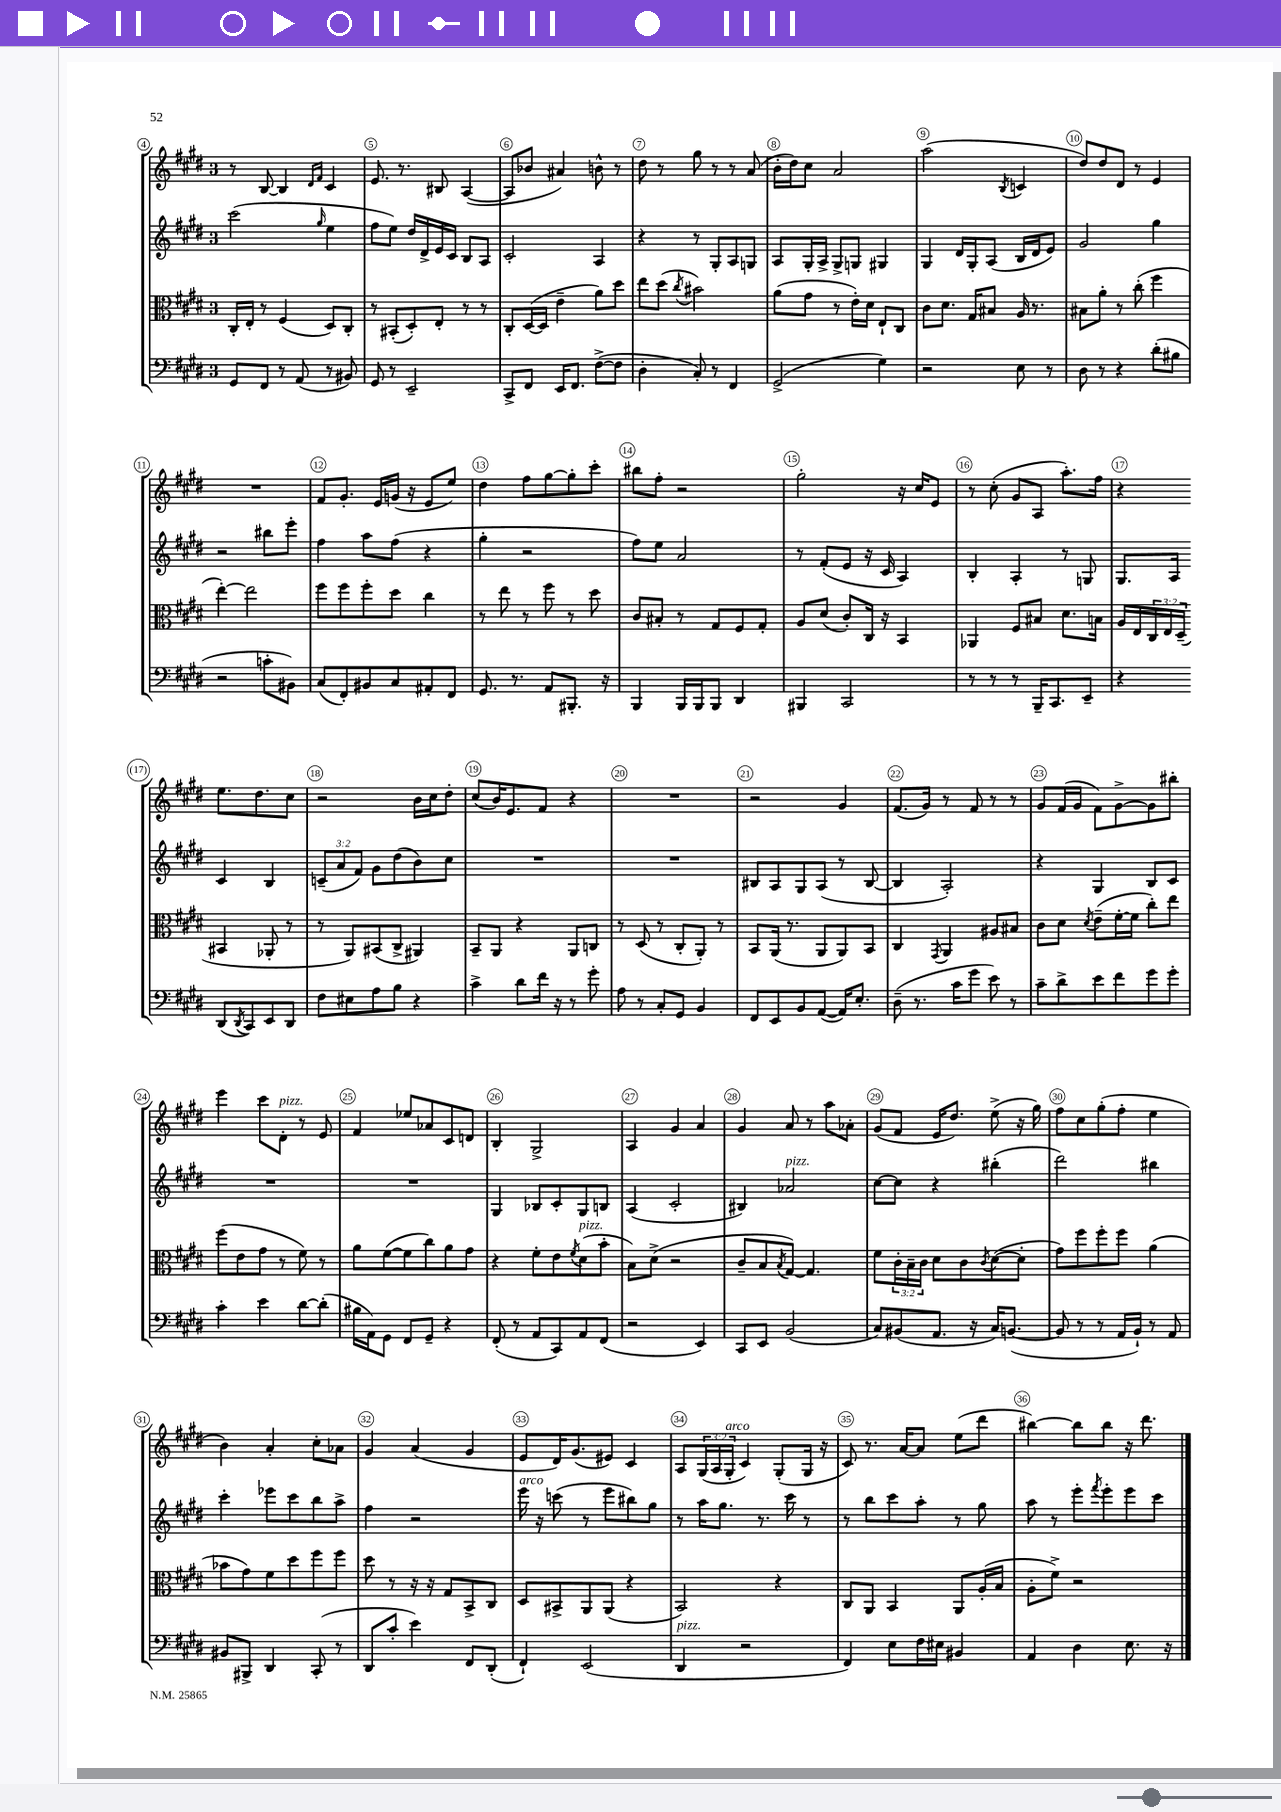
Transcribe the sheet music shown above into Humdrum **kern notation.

**kern	**kern	**kern	**kern
*staff4	*staff3	*staff2	*staff1
*clefF4	*clefC3	*clefG2	*clefG2
*k[f#c#g#d#]	*k[f#c#g#d#]	*k[f#c#g#d#]	*k[f#c#g#d#]
*M3/4	*M3/4	*M3/4	*M3/4
8GG#	16C#'	(2ccc#	8r
.	16E'	.	.
8FF#	8r	.	[8B
8r	(4F#	.	4B]
(8AA	.	.	.
.	.	.	16qqd#
.	.	16qqgg#	16qqf#
8r	8D#)	4ee	4c#
8BB#)	8C#'	.	.
=	=	=	=
8GG#	8r	8ff#	8.e
8r	(8BB#'	8ee)	.
.	.	.	8.r
2EE~	8D#')	16dd#	.
.	.	16d#^	.
.	8E'	16e	8B#
.	.	16c#	.
.	8r	8B	([4A
.	8r	8A	.
=	=	=	=
8CC#^	8C#'	2c#'	8A]
8FF#	([16D#	.	8b-
.	16D#]	.	.
16EE	4e~	.	4a#)
8.FF#	.	.	.
([8F#^	8a)	4A	8b^^
8F#]	8dd#	.	8r
=	=	=	=
4D#'	8ee	4r	8dd#
.	(8dd#	.	8r
.	8qcc#	.	.
8C#')	2b#)	8r	8gg#
8r	.	8G#'	8r
4FF#	.	8A	8r
.	.	8G	(8a
=	=	=	=
(2GG#^	(8a	8A	16b'
.	.	.	16dd#)
.	8g#	16G#'	8cc#
.	.	16A^	.
.	8r	8G#^	2a
.	16e')	8G	.
.	16d#	.	.
4G#)	8E`	4G#	.
.	8C#	.	.
=	=	=	=
2r	8c#	4G#	(2aa
.	8.d#	.	.
.	.	16d#	.
.	16G#	16G#'	.
.	8B#	(8A	.
.	.	.	8qB
8E	16A	16B	4c
.	8.r	16d#	.
8r	.	8e)	.
=	=	=	=
8D#	8B#	2g#	8dd#)
8r	8a'	.	8dd#
4r	8r	.	8d#
.	(8cc#'	.	8r
(8d#'	4ff#	4gg#	4e
8B#	.	.	.
=	=	=	=
2r	[4ee')	2r	2.r
.	2ee]	.	.
8c'	.	8bb#	.
8BB#)	.	8eee'	.
=	=	=	=
(8C#	8ff#	4ff#	8f#
8FF#')	8ff#	.	8.g#'
8BB#	8ff#'	8aa	.
.	.	.	16e
8C#	8dd#	(8ff#	(16g
.	.	.	16r
8AA#'	4cc#	4r	8e
8FF#	.	.	8ee)
=	=	=	=
8.GG#	8r	4gg#'	4dd#
.	8ee	.	.
8.r	.	.	.
.	8r	2r	8ff#
8AA	8ff#	.	[8gg#
8.BBB#'	8r	.	8gg#']
.	8dd#	.	8ccc#'
16r	.	.	.
=	=	=	=
4BBB	8c#	8ff#)	8bb#
.	8B#'	8ee	8ff#'
16BBB	8r	2a	2r
16BBB	.	.	.
8BBB	8G#	.	.
4DD#	8F#	.	.
.	8G#'	.	.
=	=	=	=
4BBB#	8A	8r	2gg#'
.	(8d#	(8f#'	.
2CC#	8c#')	8e	.
.	16C#	16r	.
.	16r	16c#	.
.	4BB	4A)	16r
.	.	.	16cc#
.	.	.	8e
=	=	=	=
8r	4AA-	4B'	8r
8r	.	.	(8cc#'
8r	8F#	4A'	8g#
16BBB~	8B#	.	8A
8.CC#	.	.	.
.	8.d#	8r	8.aa')
8EE~	.	8G	.
.	16B	.	16ff#
=	=	=	=
4r	16A	8.G#	4r
.	16E	.	.
.	24C#	.	.
.	24E	.	.
.	.	16A	.
.	(24D#~	.	.
(8DD#	4BB#	4c#	8.ee
8qDD#	.	.	.
8CC#)	.	.	.
.	.	.	8.dd#
8EE	8AA-'	4B	.
8DD#	8r	.	8cc#
=	=	=	=
8F#	8r	(12c~	2r
.	.	12a	.
8E#	8AA)	.	.
.	.	12f#)	.
8A	(8BB#	8g#	.
8B	8C#^	(8dd#	.
4r	4AA#)	8b)	16b
.	.	.	16cc#
.	.	8cc#	8dd#'
=	=	=	=
4c#^	8BB~	2.r	(8cc#
.	8AA	.	16b)
.	.	.	8.e
8d#	4r	.	.
16f#	.	.	8f#
16r	.	.	.
8r	8AA	.	4r
8g#'	8C	.	.
=	=	=	=
8A	8r	2.r	2.r
8r	(8D#	.	.
8C#'	8r	.	.
8GG#	8C#'	.	.
4BB	8AA')	.	.
.	8r	.	.
=	=	=	=
8FF#	8BB	8B#	2r
8EE	(16AA	8A	.
.	8.r	.	.
8BB	.	8G#	.
([8AA	8AA	(8A	.
16AA])	8AA)	8r	4g#
8.E'	.	.	.
.	8BB	[8B#	.
=	=	=	=
(8D#~	4C#	4B#]	(8.f#
8.r	.	.	.
.	.	.	16g#)
.	8qGG#	.	.
.	4AA	2A')	8r
16c#	.	.	.
8g#	.	.	8f#
8e)	8A#	.	8r
8r	8B#	.	8r
=	=	=	=
8c#~	8c#	4r	8g#
8d#^	8d#	.	(16f#
.	.	.	16g#
.	8qd#	.	.
8e	(8e~	4G#	8f#)
8f#	[16f#'	.	[8g#^
.	16f#]	.	.
8g#	8cc#')	8B	8g#]
8g#'	8ee	8c#	8bb#'
=	=	=	=
4c#'	(8ff#	2.r	4eee
.	8e	.	.
4e	8g#	.	8ccc#
.	8r	.	8d#'
[8d#	8f#)	.	8r
(8d#']	8r	.	8e
=	=	=	=
16B#	8a	2.r	4f#
16AA)	.	.	.
8GG#	([8f#	.	.
8FF#	8f#]	.	8ee-
8GG#~	8cc#)	.	8a-
4r	8a	.	8c#
.	8g#	.	8d
=	=	=	=
(8FF#'	4r	4G#	4B'
8r	.	.	.
8AA	8f#'	8B-	2G#^
8CC#)	8e	8c#'	.
.	8qf#	.	.
8AA	(8d#	8G#	.
(8FF#	8b'	8B	.
=	=	=	=
2r	8B)	(4A	4A
.	(8d#^	.	.
.	2r	2c#'	4g#
4EE)	.	.	4a
=	=	=	=
8CC#	8c#~	4B#)	4g#
8EE	8B	.	.
.	8qB	.	.
(2BB	[8G#)	2a-	8a
.	4.G#]	.	8r
.	.	.	8aa
.	.	.	8a-'
=	=	=	=
8C#)	8f#	[8cc#	(8g#
(8BB#	24c#'	8cc#]	8f#
.	24B~	.	.
.	24c#	.	.
8.AA	8d#	4r	16e
.	.	.	8.dd#)
.	8c#	.	.
16r	.	.	.
.	8qc#	.	.
16C#)	([8d#	(4bb#'	(8ee^
([8.BB	.	.	.
.	8d#']	.	16r
.	.	.	16gg#)
=	=	=	=
8BB]	8g#)	2ddd#)	8ff#
8r	8ff#	.	8cc#
8r	8ff#'	.	(8gg#'
16AA	8ff#	.	8ff#'
16BB`)	.	.	.
8r	(4a	4bb#	4ee
8AA	.	.	.
=	=	=	=
8BB#	8b-	4ccc#'	4b)
8BBB#^	8g#)	.	.
4DD#	8f#	8eee-	4a'
.	8dd#	8ccc#	.
(8CC#'	8ff#	8bb	8cc#'
8r	8ff#	8aa^	8a-
=	=	=	=
8DD#	8dd#	4ff#	4g#
8c#'	8r	.	.
4e)	16r	2r	(4a
.	16r	.	.
.	8G#	.	.
8FF#	8BB^	.	4g#
(8DD#'	8C#	.	.
=	=	=	=
4FF#`)	8D#	16eee	8e
.	.	16r	.
.	8BB#^	(8ccc	16d#)
.	.	.	(8.g#
(2EE	8AA	8r	.
.	(8AA	8eee	8e#)
.	4r	8bb#)	4c#
.	.	8gg#	.
=	=	=	=
4DD#	2BB)	8r	8A
.	.	16aa	(24G#
.	.	.	24A
.	.	8.gg#	.
.	.	.	24G#'
2r	.	.	4c#)
.	.	8.r	.
.	4r	.	(8G#'
.	.	16ccc#	.
.	.	8r	16G#
.	.	.	16r
=	=	=	=
4FF#)	8C#	8r	8c#)
.	8AA	8bb	8.r
8E	4BB	8ccc#	.
.	.	.	[16a
16F#	.	8aa'	8a]
16E#	.	.	.
4BB#	8AA	8r	(8ee
.	(16A'	8gg#	8ddd#
.	16B	.	.
=	=	=	=
4AA	8A'	8aa	[4bb#)
.	8f#^)	8r	.
4D#	2r	8eee'	8bb#]
.	.	8qfff#	.
.	.	8eee'	8bb#
8.E	.	8eee	16r
.	.	.	8.ddd#
.	.	8ccc#	.
16r	.	.	.
==	==	==	==
*-	*-	*-	*-
